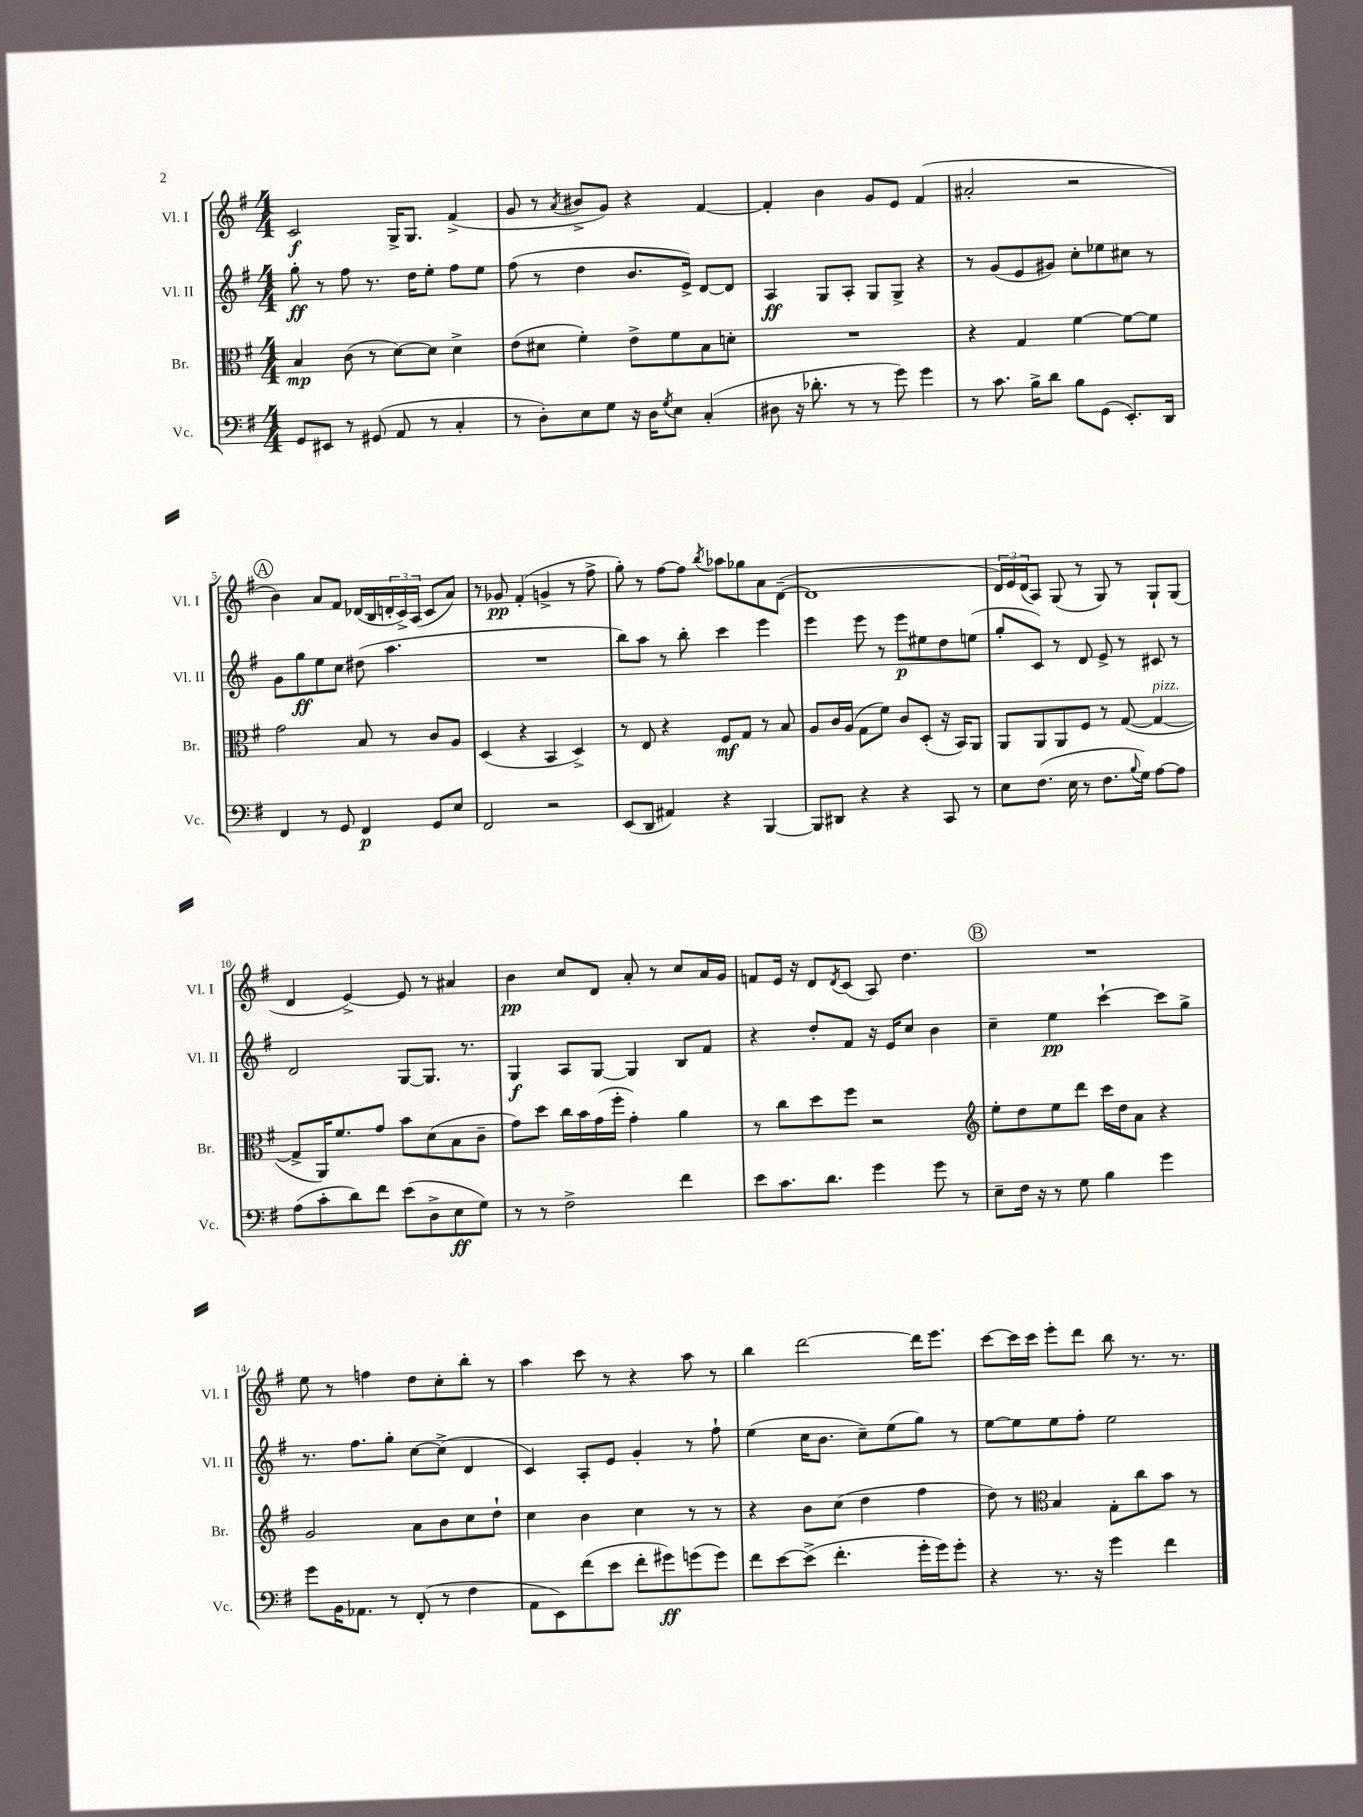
<<
\new StaffGroup <<
\new Staff = "s0" \with { instrumentName = "Vl. I" shortInstrumentName = "Vl. I" } {
    \clef treble \key g \major \numericTimeSignature \time 4/4
    c'2\f g16-> g8. fis'4->( |
    g'8 r8 \acciaccatura { a'8 } bis'8-> g'8) r4 fis'4~ |
    fis'4-. b'4 g'8 e'8 fis'4( |
    ais'2-. r2 |
    \mark \markup { \circle "A" } b'4) a'8 fis'8 des'16( b16 \tuplet 3/2 { d'16-. c'16->) a16( } c'8 a'8) |
    r8 ges'8\pp fis'4-.( g'4-> r8 fis''8-> |
    g''8-.) r8 fis''8~ fis''8 \acciaccatura { b''8 } aes''8 ges''8 a'8 d'8~--( |
    d'1 |
    \tuplet 3/2 { d'16) e'16 d'16( } a8) g8( r8 g8) r8 g8-! g8( |
    d'4 e'4~->) e'8 r8 ais'4 |
    b'4\pp c''8 d'8 a'8-. r8 c''8 a'16 g'16 |
    f'8 e'16 r16 d'8 \acciaccatura { d'8 } c'8( a8) d''4. |
    \mark \markup { \circle "B" } R1 |
    e''8 r8 f''4 d''8 c''8-. b''8-. r8 |
    a''4 c'''8 r8 r4 a''8 r8 |
    b''4 d'''2~ d'''16 e'''8. |
    c'''8~ c'''16 c'''16 e'''8-. d'''8 b''8 r8. r8. \bar "|." |
}
\new Staff = "s1" \with { instrumentName = "Vl. II" shortInstrumentName = "Vl. II" } {
    \clef treble \key g \major \numericTimeSignature \time 4/4
    g''8-.\ff r8 fis''8 r8. d''16 e''8-. fis''8 e''8 |
    fis''8( r8 d''4 b'8. e'16->) d'8~ d'8 |
    a4\ff g8 a8-. g8 g8-> r4 |
    r8 g'8( e'8 gis'8) c''8-. ees''8 cis''8 r8 |
    \mark \markup { \circle "A" } g'8 g''8\ff e''8 c''8 dis''8( a''4. |
    R1 |
    b''8) a''8 r8 b''8-. c'''4 e'''4 |
    e'''4 e'''8 r8 e'''8\p eis''8 d''8 e''8( |
    g''8-. c'8) r8 d'8 e'8-> r8 cis'8 r8 |
    d'2 g8~ g8. r8. |
    g4\f a8 g8~ g4 b8 fis'8 |
    r4 d''8-. fis'8 r16 e'16 c''8 b'4 |
    \mark \markup { \circle "B" } c''4-- e''4\pp c'''4~-! c'''8 g''8-> |
    r8. fis''8. g''8-. c''8~ c''8->( d'4 |
    c'4) a8-. e'8 g'4-. r8 fis''8-! |
    e''4( c''16 b'8. c''8--) e''8( g''8) r8 |
    e''8~ e''8 e''8 fis''8-. e''2 \bar "|." |
}
\new Staff = "s2" \with { instrumentName = "Br." shortInstrumentName = "Br." } {
    \clef alto \key g \major \numericTimeSignature \time 4/4
    b4\mp c'8( r8 d'8~) d'8 d'4-> |
    e'8( dis'8 fis'4-.) e'8-> fis'8 b8 d'8-. |
    R1 |
    r4 g4 fis'4~ fis'8~ fis'8 |
    \mark \markup { \circle "A" } g'2 b8 r8 c'8 a8 |
    d4( r4 b,4 d4->) |
    r8 e8 r4 fis8\mf g8 r8 b8 |
    a8 c'16 a16( g8 fis'8) c'8 d8-.( r16 b,16) a,8 |
    a,8 a,8 a,8 fis8 r8 g8~( g4~^\markup { \italic "pizz." } |
    g8-> a,16) fis'8. g'8 b'8 d'8( b8 c'8-- |
    g'8) d''8 c''16 b'16 g'16( fis''16-. g'4-.) a'4 |
    r8 c''8 d''8 fis''8 r2 |
    \mark \markup { \circle "B" } \clef treble e''8-. d''8 e''8 d'''8 c'''16 d''16 a'8 r4 |
    g'2 a'8 b'8 c''8 d''8-! |
    c''4 b'4 c''4 r8 r8 |
    r4 b'8 c''8( d''4 fis''4 |
    d''8) r8 \clef alto b4 g8-. c''8 b'8 r8 \bar "|." |
}
\new Staff = "s3" \with { instrumentName = "Vc." shortInstrumentName = "Vc." } {
    \clef bass \key g \major \numericTimeSignature \time 4/4
    g,8 eis,8 r8 gis,8( a,8 r8 c4-. |
    r8 d8-.) e8 g8 r16 d16 \acciaccatura { g8 } e8 c4-.( |
    dis8 r16 des'8.-. r8 r8 g'8) g'4 |
    r8 c'8. b16-> d'8 b8 g,8( e,8.-.) d,16 |
    \mark \markup { \circle "A" } fis,4 r8 g,8 fis,4\p g,8 e8 |
    fis,2 r2 |
    e,8( d,8 ais,4) r4 b,,4~ |
    b,,8 dis,8 r4 r4 c,8 r8 |
    e8 fis8.( e16 r8 fis8. \appoggiatura { b8 } g16) a8~ a8 |
    a8( c'8-. d'8) fis'8 e'8( d8-> e8\ff g8) |
    r8 r8 fis2-> fis'4 |
    e'8 c'8. d'8. g'4 g'8 r8 |
    \mark \markup { \circle "B" } e8-- fis16 r16 r8 g8 b4 g'4 |
    g'8 b,16 aes,8. r8 fis,8-.( r8 fis4 |
    a,8 e,8) fis'8( e'8 fis'8-. gis'8\ff) g'8( g'8) |
    fis'8 e'8~ e'8->( fis'4.-. g'16-. g'16) g'8-. |
    r4 r8. r16 g'4 fis'4 \bar "|." |
}
>>
>>
